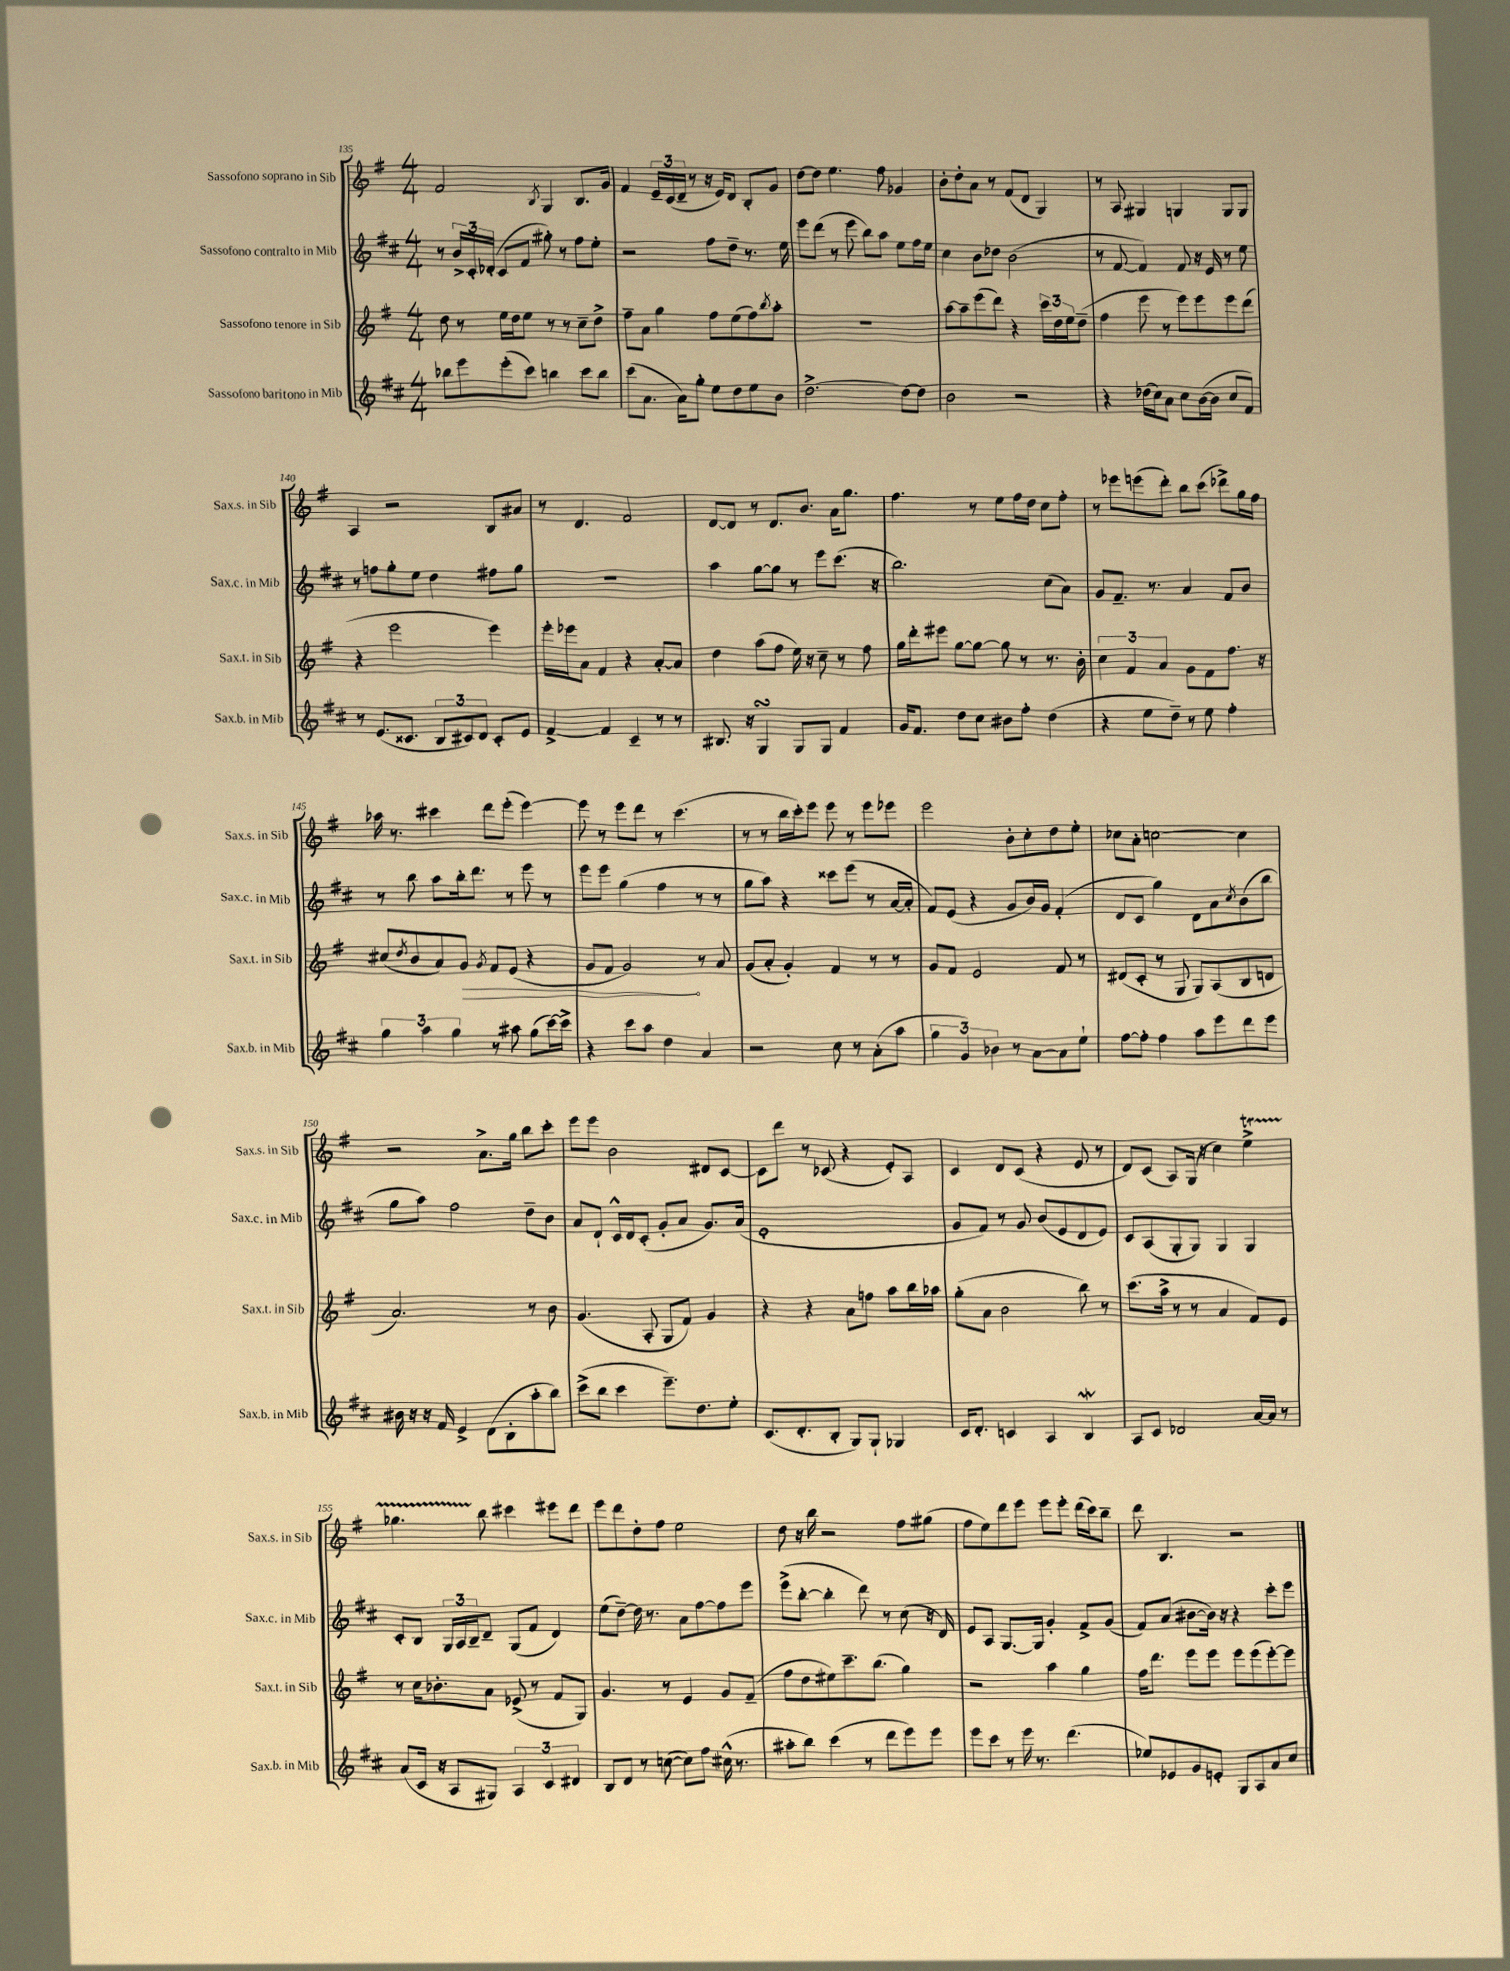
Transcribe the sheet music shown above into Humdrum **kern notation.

**kern	**kern	**kern	**kern
*staff4	*staff3	*staff2	*staff1
*clefG2	*clefG2	*clefG2	*clefG2
*k[f#c#]	*k[f#]	*k[f#c#]	*k[f#]
*M4/4	*M4/4	*M4/4	*M4/4
8bb-	8dd	8r	2f#
8eee	8r	24b^	.
.	.	24c#'	.
.	.	(24d-'	.
(8eee'	16ee	8c#	.
.	16dd	.	.
8ccc#)	8ee	8f#	.
.	.	.	8qB
4bb	8r	8gg#')	4G
.	8r	8r	.
8ccc#	8cc~	8ff#	8.B
8bb	8dd^	8ee'	.
.	.	.	16g
=	=	=	=
(8ccc#	8ff#~	2r	4f#
8.a	8a	.	.
.	4gg	.	24e~
.	.	.	(24c
16a)	.	.	.
.	.	.	24d~
8gg'	.	.	8r
8ee	8ff#	8ff#	16r
.	.	.	16e)
8dd	(8ee	8dd~	8d
8ee	8ff#)	8.r	8B'
.	8qbb	.	.
8b	8aa'	.	8g
.	.	16ee	.
=	=	=	=
[2.dd^	1r	8eee	[8dd
.	.	(8ddd	8dd]
.	.	8r	4.ee
.	.	8eee	.
.	.	8bb)	.
.	.	8aa	8ff#
8dd_	.	8ee	4g-
8dd]	.	16ff#	.
.	.	16ee	.
=	=	=	=
2b	[8aa	4cc#	8b'
.	8aa~]	.	8dd'
.	(8eee	8b	8a
.	8ddd)	8dd-	8r
2r	4r	(2b	(8f#
.	.	.	8d
.	24ccc	.	4G)
.	24dd	.	.
.	24ee	.	.
.	(8dd~	.	.
=	=	=	=
4r	4ff#	8r	8r
.	.	[8f#	8A
(16dd-	8eee	4f#])	4G#
16cc#)	.	.	.
8a	8r	.	.
8cc#	8eee)	8f#	4G
([16b	8eee	16r	.
16b]	.	16e	.
8cc#	8eee	8r	8G
8f#)	(8ddd	8ee	8G
=	=	=	=
8r	4r	8r	4A
(8.e	.	8ff	.
.	2eee	8gg'	2r
8.c##	.	.	.
.	.	8ee	.
12B	.	4dd	.
12c#)	.	.	.
12d	.	.	.
8c#'	4eee)	8ff#	8B
8e	.	8gg	8a#
=	=	=	=
[4f#^	16eee'	1r	8r
.	16eee-	.	.
.	8a	.	4.d
4f#]	4f#	.	.
4c#~	4r	.	2f#
8r	[8a'	.	.
8r	8a]	.	.
=	=	=	=
8.B#	4dd	4aa	[8d
.	.	.	8d]
16r	.	.	.
4G	(8aa	[8gg	8r
.	8ff#	8gg]	8.d
8G	16ee)	8r	.
.	16r	.	8.b
8G	8cc~	8eee	.
4f#	8r	(8.ccc#	16a
.	.	.	8.gg
.	8ff#	.	.
.	.	16r	.
=	=	=	=
16g	16gg	2.bb)	4.ff#
8.f#	16ddd'	.	.
.	8eee#	.	.
8dd	[8gg	.	.
8cc#	8gg_	.	8r
8b#	8gg]	.	8ee
8ff#'	8r	.	16ff#
.	.	.	16dd
(4dd	8.r	(8cc#	8cc
.	.	8a)	8ff#'
.	16b'	.	.
=	=	=	=
4r	6cc	8g	8r
.	.	8.f#~	8eee-
.	6f#	.	.
8ee	.	.	(8eee
.	.	8.r	.
.	6a	.	.
8dd~)	.	.	8ddd')
8r	8g	4a	8bb
8ee	8f#	.	(8ccc
4ff#'	8.ff#	8f#	8ddd-^)
.	.	8b	16gg
.	16r	.	16ff#
=	=	=	=
6gg	(8cc#	8r	16aa-
.	.	.	8.r
.	8qdd	.	.
.	8b	8bb	.
6aa	.	.	.
.	8a)	8aa	4ccc#
6gg	.	.	.
.	8g	16bb'	.
.	.	8.ddd	.
.	8qg	.	.
8r	8f#	.	8ddd
8aa#	(8e	8r	(8eee'
(8gg	4r	8eee	[4eee)
[16ccc#)	.	8r	.
16ccc#^]	.	.	.
=	=	=	=
4r	8g	8eee	8eee]
.	8f#	8eee	8r
8ccc#	2g)	(4gg	8eee
8aa	.	.	8ddd
4dd	.	4ff#	8r
.	.	.	(4.ccc
4a	8r	8r	.
.	8a	8r	.
=	=	=	=
2r	(8g	8gg	8r
.	8a'	8aa)	8r
.	4g')	4r	16bb
.	.	.	16ccc')
.	.	.	8eee
8cc#	4f#	8ccc##	8eee
8r	.	(8eee	8r
(8a'	8r	8r	8eee
8aa	8r	[16a	8eee-
.	.	16a']	.
=	=	=	=
6gg	8g	8f#)	2eee
.	8f#	(8e	.
6g)	.	.	.
.	2e	4r	.
6b-	.	.	.
8r	.	8g	8b'
[8a	.	16b)	8cc'
.	.	16g	.
8a]	8f#	(4f#'	8dd
8ee`	8r	.	8ee'
=	=	=	=
[8ff#	(8d#	8d	8cc-
8ff#']	8c'	8c#	8a'
4ff#	8r	4gg)	[2cc
.	8G	.	.
8aa	8G)	8d	.
8eee	(8A	8a	.
.	.	8qcc#	.
8ddd	8B	(8b	4cc]
8eee	8d	8bb	.
=	=	=	=
16b#	2.a)	8gg	2r
16r	.	.	.
16r	.	8aa)	.
16f#	.	.	.
4e^	.	2ff#	.
(8d	.	.	8.a^
8B'	.	.	.
.	.	.	16gg
8aa'	8r	8dd~	8bb
8bb)	8b	8b	8ccc'
=	=	=	=
(8ccc#^	(4.g	8a	8eee
8bb	.	8d`	8eee
4ccc#	.	16c#^^	2b
.	.	16d	.
.	8A'	(8c#'	.
8.eee~)	8G	8g'	.
.	8f#)	8a	.
8.dd	.	.	.
.	4g	8.g)	8d#
8ee'	.	.	[8c
.	.	(16a	.
=	=	=	=
(8.c#	4r	1e'	8c]
.	.	.	8ddd
8.d'	.	.	.
.	4r	.	8r
8B'	.	.	(8c-
8G)	8a	.	4r
8G`	8ff	.	.
4G-	8aa	.	8e')
.	16bb	.	8A
.	16aa-	.	.
=	=	=	=
16c#	(8gg'	8g	4c
8.d'	.	.	.
.	8a	8f#)	.
4c	2b	8r	8d
.	.	8g	(8c
4A	.	(8b	4r
.	.	8e	.
4B	8bb)	8d	8e
.	8r	8e)	8r
=	=	=	=
8A	(8.ccc	8c#	8d)
8c#	.	(8A	(8c
.	16aa^	.	.
2d-	8r	8G'	8A)
.	8r	8G)	(16G
.	.	.	16r
.	4a	4G	4cc)
[16a	8f#)	4G	4ee^
16a]	.	.	.
8r	8e	.	.
=	=	=	=
(8a	8r	8c#'	4.gg-
16c#	16cc	8B	.
16r	8.b-'	.	.
8A	.	24G	.
.	.	24A	.
.	.	24B~	.
8G#)	8a	8d~	8bb
6A	(8e-^	(8G	4ccc#
.	8r	8f#	.
6c#	.	.	.
.	8f#	4d)	8eee#
6d#	.	.	.
.	8G)	.	8ddd
=	=	=	=
8B	4.g	(8ee	8eee
8d	.	[8dd~)	8ddd
8r	.	16dd]	8dd'
.	.	8.r	.
([8cc	8r	.	8ff#
8cc])	4e	8a	2ee
8ff#	.	[8ff#	.
(16cc#^^	8g	8ff#]	.
8.r	.	.	.
.	(8f#~	8eee	.
=	=	=	=
8aa#'	8ff#	(8eee^	8dd
8bb)	8dd	[8bb'	16r
.	.	.	16bb
(4ccc#	8ee#)	4bb']	2r
.	8.ccc~	.	.
8r	.	8ddd)	.
.	(8.bb	.	.
8ddd	.	8r	.
8eee)	4gg)	(8cc#	8ff#
8eee	.	16r	(8gg#
.	.	16d)	.
=	=	=	=
8eee	2r	8e	8ff#
8ccc#	.	8A	8ee)
8r	.	[8.G	8ddd
16eee	.	.	8eee
8.r	.	16G]	.
.	4aa	4g'	8eee
(4.ddd	.	.	8eee'
.	4gg	8f#^	(16ddd
.	.	.	16ccc)
.	.	(8g	8bb~
=	=	=	=
8ee-)	16ff#	8f#)	8ddd
.	8.ddd	.	.
8e-	.	(8a	4.B
8g	8eee	[8b#	.
8e'	8eee	16b#])	.
.	.	16r	.
8G	8eee	4r	2r
8A	(8eee	.	.
8a	[8eee')	8ccc#'	.
8cc#	8eee]	8eee	.
==	==	==	==
*-	*-	*-	*-
